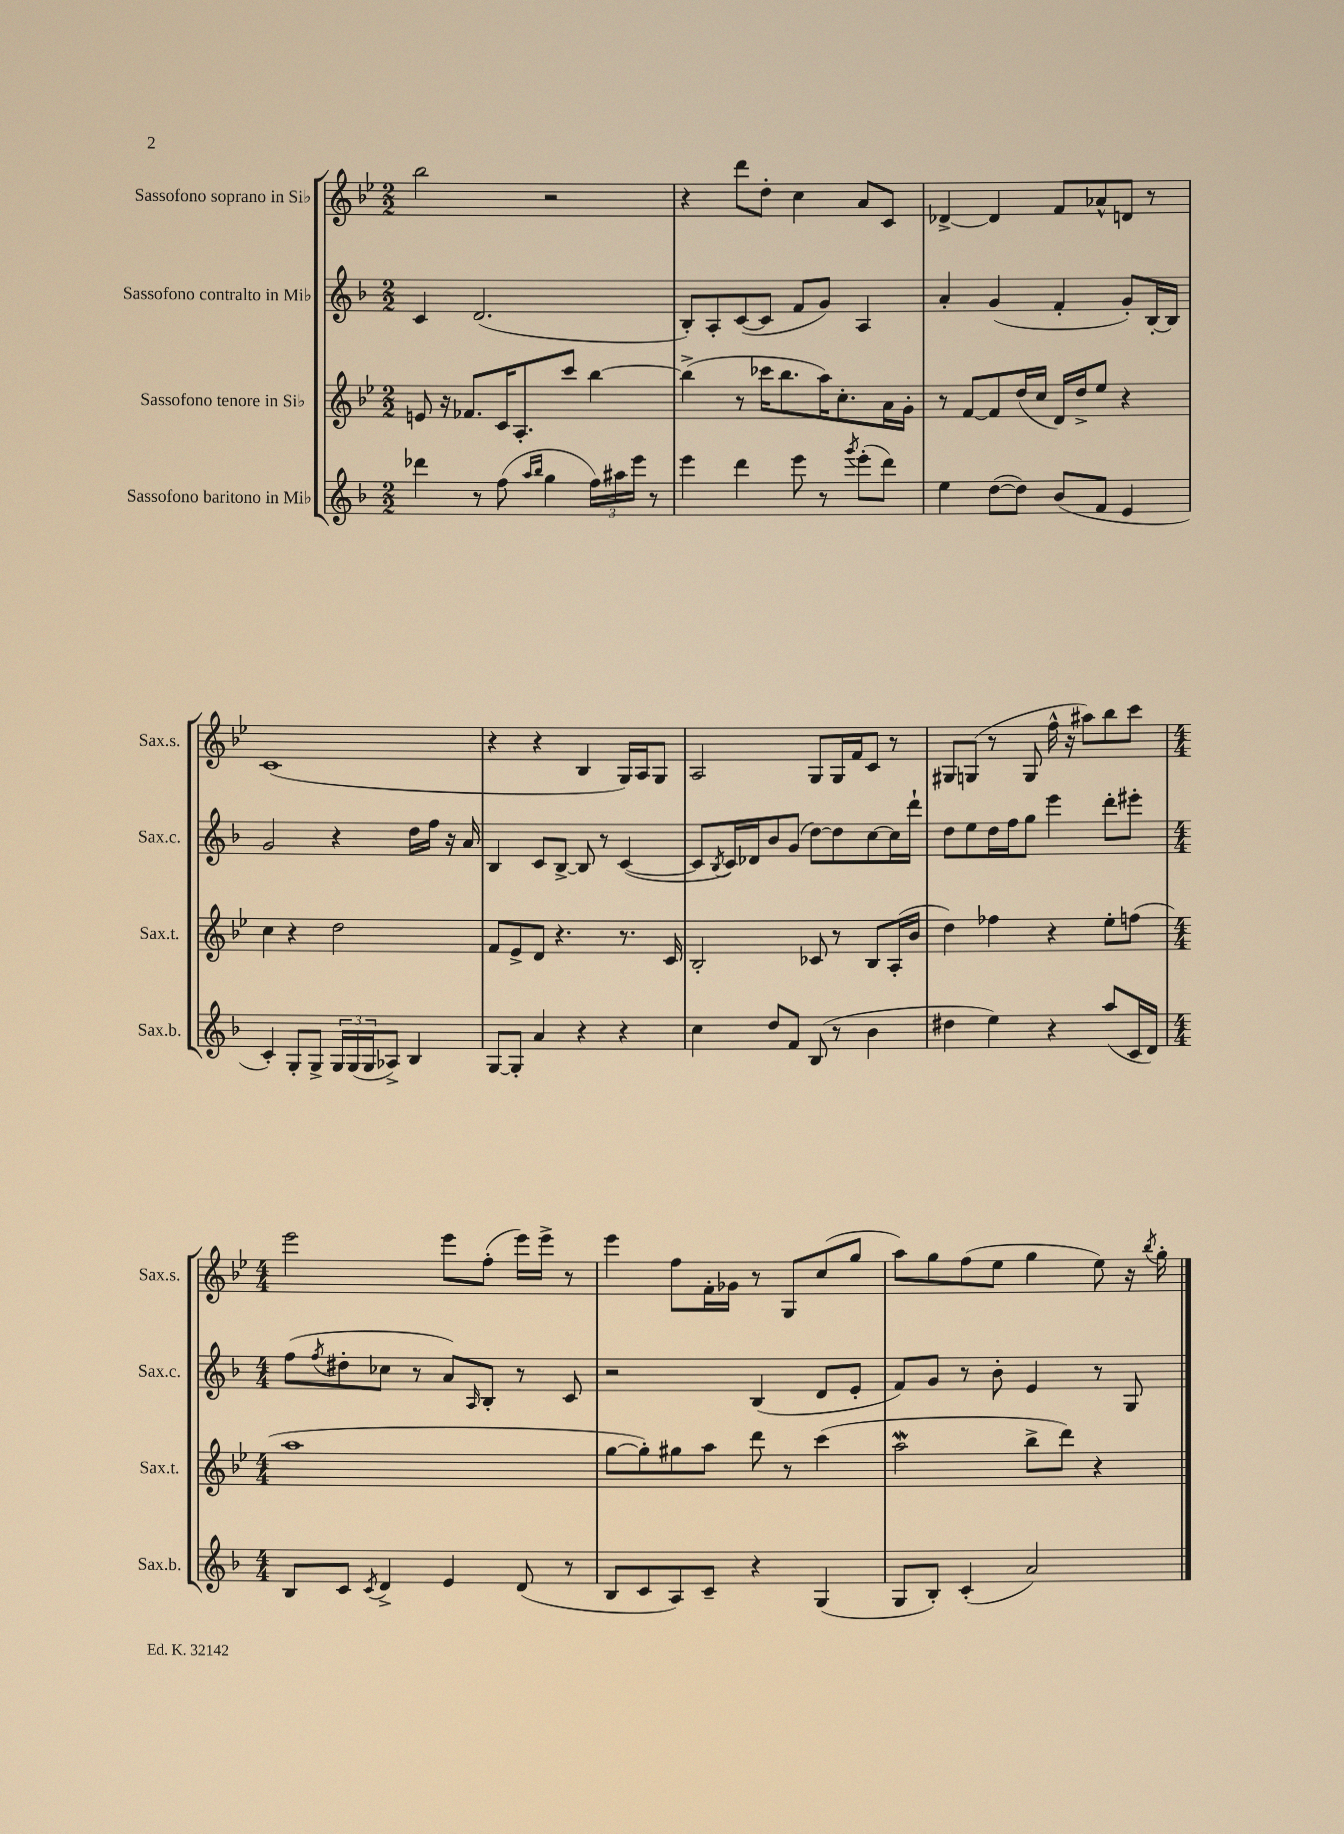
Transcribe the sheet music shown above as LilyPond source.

<<
\new StaffGroup <<
\new Staff = "s0" \with { instrumentName = "Sassofono soprano in Sib" shortInstrumentName = "Sax.s." } {
    \clef treble \key bes \major \numericTimeSignature \time 2/2
    bes''2 r2 |
    r4 d'''8 d''8-. c''4 a'8 c'8 |
    des'4~-> des'4 f'8 aes'8-^ d'8 r8 |
    c'1( |
    r4 r4 bes4 g16) a16 g8 |
    a2 g8 g16 f'16 c'8 r8 |
    gis8 g8( r8 g8 f''16-^ r16 ais''8) bes''8 c'''8 |
    \numericTimeSignature \time 4/4 ees'''2 ees'''8 f''8-.( ees'''16) ees'''16-> r8 |
    ees'''4 f''8 f'16-. ges'16 r8 g8 c''8( g''8 |
    a''8) g''8 f''8( ees''8 g''4 ees''8) r16 \acciaccatura { bes''8 } g''16-. \bar "|." |
}
\new Staff = "s1" \with { instrumentName = "Sassofono contralto in Mib" shortInstrumentName = "Sax.c." } {
    \clef treble \key f \major \numericTimeSignature \time 2/2
    c'4 d'2.( |
    bes8-.) a8-. c'8~( c'8 f'8 g'8) a4 |
    a'4-. g'4( f'4-. g'8-.) bes16~-. bes16 |
    g'2 r4 d''16 f''16 r16 a'16 |
    bes4 c'8 bes8~-> bes8 r8 c'4~( |
    c'8 \acciaccatura { bes8 } c'16) des'16 bes'8 g'8( d''8~) d''8 c''8~ c''16 d'''16-! |
    d''8 e''8 d''16 f''16 g''8 e'''4 d'''8-. eis'''8-. |
    \numericTimeSignature \time 4/4 f''8( \acciaccatura { f''8 } dis''8-. ces''8 r8 a'8) \grace { a16 } bes8-. r8 c'8 |
    r2 bes4( d'8 e'8-. |
    f'8) g'8 r8 bes'8-. e'4 r8 g8 \bar "|." |
}
\new Staff = "s2" \with { instrumentName = "Sassofono tenore in Sib" shortInstrumentName = "Sax.t." } {
    \clef treble \key bes \major \numericTimeSignature \time 2/2
    e'8 r16 fes'8. c'16 a8.-. c'''8 bes''4~ |
    bes''4->( r8 ces'''16 bes''8. a''16) c''8.-. a'16 g'16-. |
    r8 f'8~ f'8 d''16( c''16 d'16) d''16-> ees''8 r4 |
    c''4 r4 d''2 |
    f'8 ees'8-> d'8 r4. r8. c'16 |
    bes2-. ces'8 r8 bes8 a16-.( bes'16 |
    d''4) fes''4 r4 ees''8-. f''8( |
    \numericTimeSignature \time 4/4 a''1 |
    g''8~ g''8-.) gis''8 a''8 d'''8 r8 c'''4( |
    a''2\mordent bes''8-> d'''8) r4 \bar "|." |
}
\new Staff = "s3" \with { instrumentName = "Sassofono baritono in Mib" shortInstrumentName = "Sax.b." } {
    \clef treble \key f \major \numericTimeSignature \time 2/2
    des'''4 r8 f''8( \grace { a''16 bes''16 } g''4 \tuplet 3/2 { f''16) ais''16 e'''16 } r8 |
    e'''4 d'''4 e'''8 r8 \acciaccatura { g'''8 } e'''8-.( d'''8) |
    e''4 d''8~( d''8) bes'8( f'8 e'4 |
    c'4-.) g8-. g8-> \tuplet 3/2 { g16 g16( g16 } aes8->) bes4 |
    g8~ g8-. a'4 r4 r4 |
    c''4 d''8 f'8 bes8( r8 bes'4 |
    dis''4 e''4) r4 a''8( c'16 d'16) |
    \numericTimeSignature \time 4/4 bes8 c'8 \acciaccatura { c'8 } d'4-> e'4 d'8( r8 |
    bes8 c'8 a8) c'8-- r4 g4( |
    g8 bes8-.) c'4-.( a'2) \bar "|." |
}
>>
>>
\layout { \context { \Score \remove "Bar_number_engraver" } }
